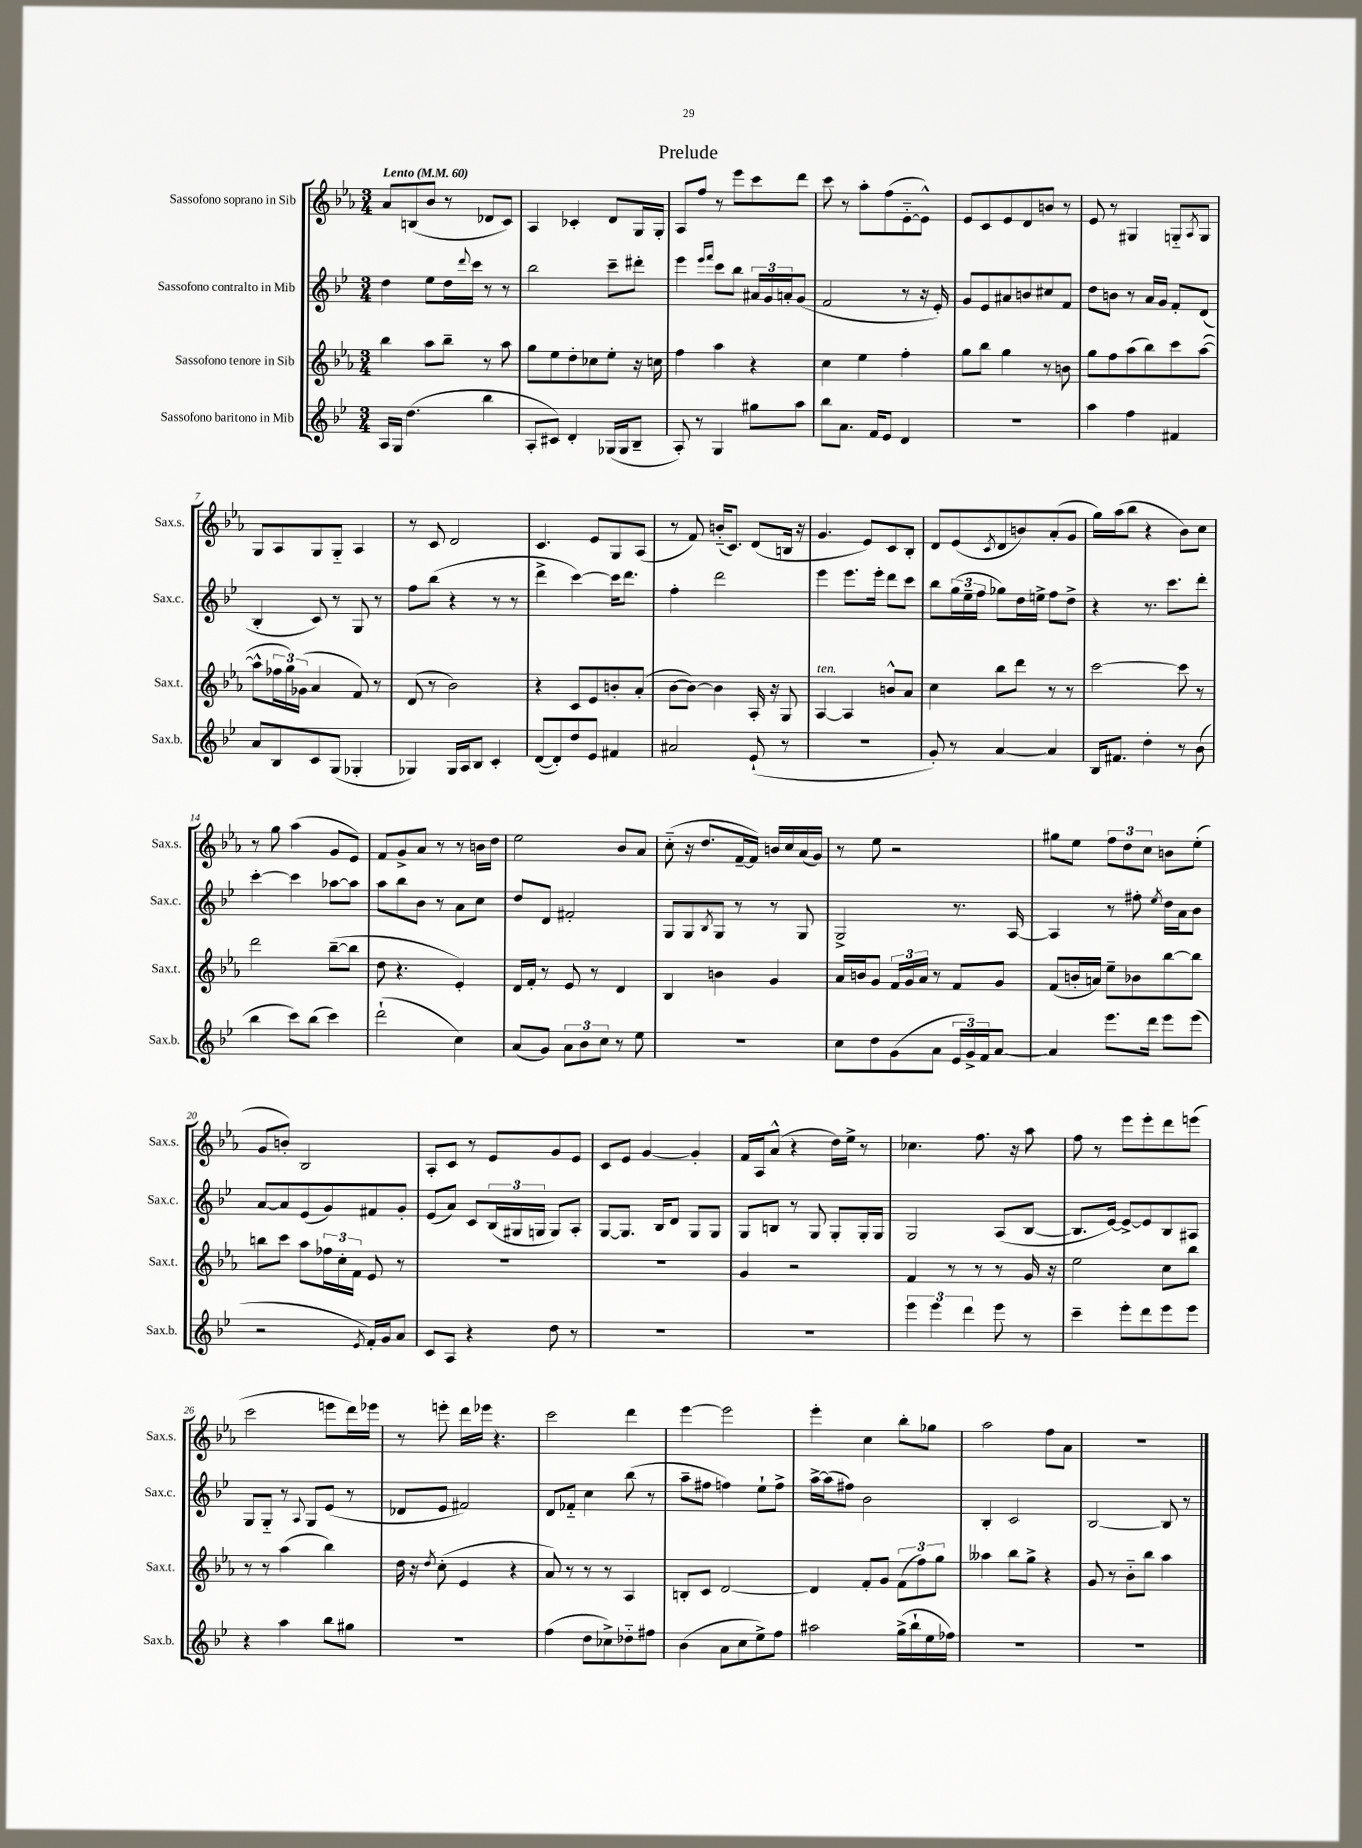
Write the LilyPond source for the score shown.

\header { title = "Prelude" }
<<
\new StaffGroup <<
\new Staff = "s0" \with { instrumentName = "Sassofono soprano in Sib" shortInstrumentName = "Sax.s." } {
    \clef treble \key ees \major \numericTimeSignature \time 3/4 \tempo "Lento" 4 = 60
    aes'8 b8( bes'8 r8 des'8 c'8) |
    aes4 ces'4-. d'8 g16 g16-. |
    aes8 f''8 r8 ees'''8 c'''8 d'''8 |
    c'''8 r8 aes''8-. f''8( ees'8~-_ ees'8-^) |
    ees'8 c'8 ees'8 d'8 b'8 r8 |
    ees'8 r8 gis4 g8-_ \acciaccatura { aes8 } g8 |
    g8 aes8 g8 g8-_ aes4 |
    r8 c'8 d'2 |
    c'4. ees'8 g8 aes8( |
    r8 f'8) b'16-_( c'8.) d'8( b16 r16 |
    g'4. ees'8) c'8 bes8-. |
    d'8 ees'8( \acciaccatura { c'8 } d'8 b'8) aes'8-.( g'8 |
    g''16) aes''16( bes''8 r4 bes'8) c''8 |
    r8 g''8 aes''4( g'8 ees'8) |
    f'8 g'8-> aes'8 r8 r8 b'16 d''16 |
    ees''2 bes'8 aes'8 |
    c''8-_( r16 d''8. f'16~-- f'16) b'16 c''16 aes'16( g'16) |
    r8 ees''8 r2 |
    gis''8 ees''8 \tuplet 3/2 { f''8 d''8 c''8 } b'8 ees''8-.( |
    g'8 b'8-.) bes2 |
    aes8-. c'8 r8 ees'8 g'8 ees'8 |
    c'8 ees'8 g'4~ g'4-. |
    f'16 aes16 aes'8-^( r4 d''16) ees''16-> r8 |
    ces''4. f''8. r16 aes''8 |
    f''8 r8 ees'''8 ees'''8-. d'''8 e'''8( |
    c'''2 e'''8 d'''16) ees'''16 |
    r8 e'''8-. d'''16 ees'''16 r4. |
    c'''2 d'''4 |
    ees'''4~ ees'''2 |
    ees'''4-. c''4 bes''8-. ges''8 |
    aes''2 f''8 aes'8 |
    R2. \bar "|." |
}
\new Staff = "s1" \with { instrumentName = "Sassofono contralto in Mib" shortInstrumentName = "Sax.c." } {
    \clef treble \key bes \major \numericTimeSignature \time 3/4
    d''4 ees''8 d''16 \appoggiatura { d'''8 } c'''16 r8 r8 |
    bes''2 c'''8-- dis'''8-. |
    ees'''4 \grace { ees'''16 f'''16 } c'''8 bes''8 \tuplet 3/2 { ais'16 g'16 a'16-. } g'8( |
    f'2 r8 r16 ees'16-.) |
    g'8 ees'8 ais'8 b'8 cis''8 f'8 |
    d''8 b'8 r8 a'16 g'16 f'8-. d'8( |
    bes4-. c'8) r8 g8 r8 |
    f''8 bes''8( r4 r8 r8 |
    d'''4-> c'''4~) c'''16 d'''8. |
    f''4-. d'''2 |
    ees'''4 ees'''8. ees'''16-. d'''8 c'''8 |
    bes''8 \tuplet 3/2 { g''16( ees''16-- f''16 } ges''8) d''16 e''16-> f''8 d''8-> |
    r4 r8. c'''8. d'''8-. |
    c'''4~-. c'''4 aes''8~ aes''8 |
    a''8 bes''8 bes'8 r8 a'8 c''8 |
    d''8 d'8 fis'2-. |
    g8 g8 \acciaccatura { bes8 } g8 r8 r8 g8 |
    g2-> r8. a16~ |
    a4 r8 fis''8-. \acciaccatura { ees''8 } d''16 a'16 bes'8 |
    a'8~ a'8 ees'8( g'8) fis'8 g'8-. |
    ees'8( a'8) c'8 \tuplet 3/2 { bes16( gis16 g16 } g8) a8-. |
    g8~ g8. bes16 d'8 g8 g8 |
    g8 b8 r8 g8 g8-. g16-. g16 |
    g2 a8( bes8~ |
    bes8. ees'16~) ees'8~-> ees'8 bes8 ais8 |
    g8 g8-_ r8 \appoggiatura { a8 } g8 ees'8( r8 |
    des'8 ees'8 fis'2) |
    d'8 fes'8-_ c''4 bes''8( r8 |
    a''8-- fis''8 f''4) ees''8-! f''8-> |
    a''16~-> a''16( fis''8) bes'2 |
    bes4-. c'2 |
    bes2~ bes8 r8 \bar "|." |
}
\new Staff = "s2" \with { instrumentName = "Sassofono tenore in Sib" shortInstrumentName = "Sax.t." } {
    \clef treble \key ees \major \numericTimeSignature \time 3/4
    bes''4 aes''8 bes''8-- r8 aes''8 |
    g''8 ees''8 d''8-. ces''8 ees''8-. r16 c''16 |
    f''4 aes''4 r4 |
    c''4 ees''4 f''4-. |
    g''8 bes''8 g''4 r8 b'8 |
    g''8 f''8 aes''8( bes''8) c'''8 aes''8~( |
    aes''8-^ \tuplet 3/2 { fes''16 g''16) ges'16( } aes'4 f'8) r8 |
    d'8( r8 bes'2) |
    r4 c'8 ees'8 b'8-. aes'8-.( |
    bes'8~ bes'8~) bes'4 aes16-. r16 g8 |
    aes4~^\markup { \italic "ten." } aes4 b'8-^ aes'8 |
    c''4 bes''8 d'''8 r8 r8 |
    c'''2~ c'''8 r8 |
    d'''2 bes''8~--( bes''8 |
    d''8 r4. ees'4-.) |
    d'16 f'16-. r8 ees'8 r8 d'4 |
    bes4 b'4 g'4 |
    aes'16 b'16 g'8 \tuplet 3/2 { f'16 g'16 aes'16 } r8 f'8 g'8 |
    f'8( b'16-. a'16) ees''8-- bes'8 bes''8~ bes''8 |
    b''8 c'''8 aes''8 \tuplet 3/2 { fes''16 c''16-. f'16 } ees'8 r8 |
    R2. |
    R2. |
    g'4 r2 |
    f'4 r8 r8 r8 g'16 r16 |
    ees''2 c''8 bes''8 |
    r8 r8 aes''4( bes''4) |
    d''16 r16 \acciaccatura { d''8 } c''8-.( ees'4 r4 |
    aes'8) r8 r8 r8 aes4 |
    b8-. c'8 d'2~ |
    d'4 f'8-. g'8 \tuplet 3/2 { f'8( f''8) g''8 } |
    aeses''4 bes''8 g''8-> r4 |
    g'8 r8 bes'8-_ bes''8 aes''4 \bar "|." |
}
\new Staff = "s3" \with { instrumentName = "Sassofono baritono in Mib" shortInstrumentName = "Sax.b." } {
    \clef treble \key bes \major \numericTimeSignature \time 3/4
    a16 g16 d''4.( bes''4 |
    a8-. cis'8) d'4-. ges16( ges16 bes8-- |
    a8-.) r8 g4 gis''8 a''8 |
    bes''8 a'8. f'16 ees'8 d'4 |
    R2. |
    a''4 f''4 fis'4 |
    a'8 bes8 c'8 g8( ges4-. |
    ges4) ges16 a16 bes8 c'4-. |
    d'8~( d'8-.) d''8 ees'8 fis'4 |
    ais'2 ees'8-!( r8 |
    R2. |
    g'8-.) r8 a'4~ a'4 |
    bes16 fis'8. d''4-. r8 bes'8( |
    bes''4 c'''8) bes''8( c'''4) |
    d'''2-!( c''4) |
    a'8( g'8) \tuplet 3/2 { a'8 bes'8 c''8 } r8 ees''8 |
    R2. |
    c''8 d''8 g'8( a'8 \tuplet 3/2 { ees'16 g'16->) f'16 } a'8~ |
    a'4 ees'''8. d'''16 ees'''8 ees'''8( |
    r2 \acciaccatura { ees'8 } f'16-.) g'16 a'8 |
    c'8 a8 r4 d''8 r8 |
    R2. |
    R2. |
    \tuplet 3/2 { ees'''4 ees'''4 d'''4 } ees'''8 r8 |
    c'''4-- ees'''8-. d'''8 ees'''8 ees'''8 |
    r4 a''4 bes''8 gis''8 |
    R2. |
    f''4( d''8 ces''8->) des''8-_ fis''8 |
    bes'4( a'8 c''8 ees''8->) f''8 |
    ais''2 g''16->( bes''16-! ees''16 fes''16) |
    R2. |
    R2. \bar "|." |
}
>>
>>
